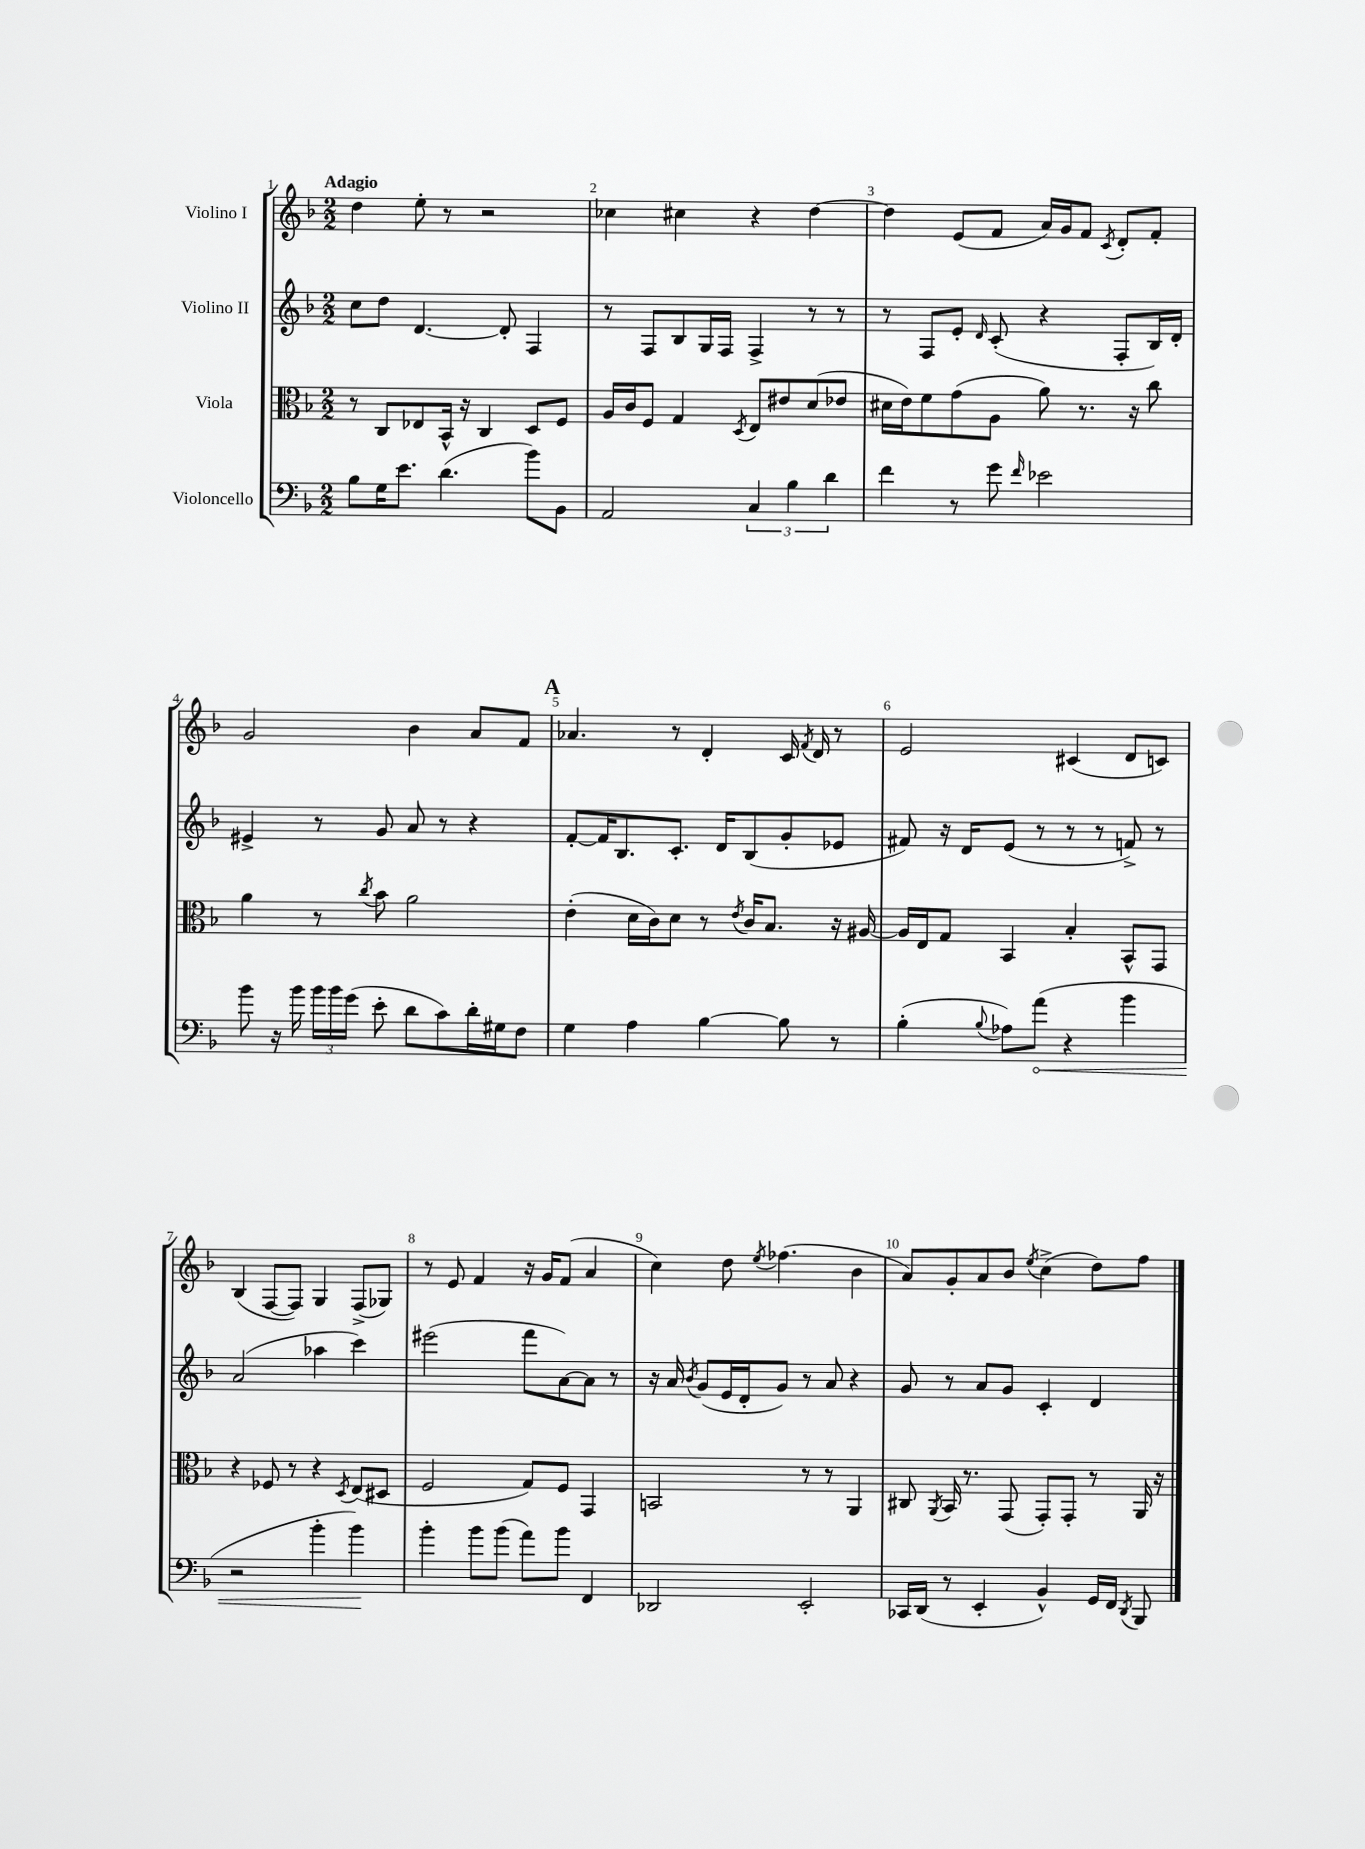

**kern	**kern	**kern	**kern
*staff4	*staff3	*staff2	*staff1
*clefF4	*clefC3	*clefG2	*clefG2
*k[b-]	*k[b-]	*k[b-]	*k[b-]
*M2/2	*M2/2	*M2/2	*M2/2
8B-\L	8r	8cc\L	4dd\
16G\K	8C/L	8dd\J	.
8.e\J	.	.	.
.	8E-/	[4.d/	8ee'\
(4.d\	16BB-^^/Jk	.	8r
.	16r	.	.
.	4C/	.	2r
.	.	8d'/]	.
8b-\L)	8D/L	4F/	.
8BB-\J	8F/J	.	.
=	=	=	=
2AA/	16A/LL	8r	4cc-\
.	16c/J	.	.
.	8F/J	8F/L	.
.	4G/	8B-/	4cc#\
.	.	16G/L	.
.	.	16F/JJ	.
.	8qD/	.	.
6C/	8E/L	4F^/	4r
.	8e#/	.	.
6B-\	.	.	.
.	(8d/	8r	[4dd\
6d\	.	.	.
.	8e-/J	8r	.
=	=	=	=
4f\	16d#\LL	8r	4dd\]
.	16e\J)	.	.
.	8f\	8F/L	.
8r	(8g\	8e'/J	(8e/L
.	.	16qqd/	.
8g\	8A\J	(8c'/	8f/J
16qqf/	.	.	.
2e-\	8a\)	4r	16a/LL)
.	.	.	16g/J
.	8.r	.	8f/J
.	.	.	8qc/
.	.	8F'/L	8d'/L
.	16r	.	.
.	8cc\	16B-/L)	8f'/J
.	.	16d'/JJ	.
=	=	=	=
8b-\	4a\	4e#^/	2g/
16r	.	.	.
16b-\	.	.	.
24b-\LL	8r	8r	.
24b-\	.	.	.
(24g\JJ	.	.	.
.	8qcc/	.	.
8e'\	8b-\	8g/	.
8d\L	2a\	8a/	4b-\
8c\)	.	8r	.
16d'\L	.	4r	8a/L
16G#\J	.	.	.
8F\J	.	.	8f/J
=	=	=	=
4G\	(4e'\	[8f'/L	4.a-/
.	.	16f/]K	.
.	.	8.B-/	.
4A\	16d\LL	.	.
.	16c\J)	.	.
.	8d\J	8.c'/J	8r
[4B-\	8r	.	4d'/
.	.	16d/LK	.
.	8qe/	.	.
.	16c/LK	(8B-/	.
.	8.B-/J	.	.
8B-\]	.	8g'/	16c/
.	.	.	8qf/
.	.	.	16d/
8r	16r	8e-/J	8r
.	[16A#/	.	.
=	=	=	=
(4B-'\	16A#/]LL	8f#/)	2e/
.	16E/J	.	.
.	8G/J	16r	.
.	.	16d/LK	.
8qqB-/	.	.	.
8A-\L)	4BB-/	(8e/J	.
(8a\J	.	8r	.
4r	4B-'/	8r	(4c#/
.	.	8r	.
4b-\	8BB-^^/L	8f^/)	8d/L
.	8GG/J	8r	8c/J)
=	=	=	=
2r	4r	(2a/	(4B-/
.	8F-/	.	[8F/L
.	8r	.	8F/]J)
4b-'\	4r	4aa-\	4G/
.	8qD/	.	.
4b-\)	(8E/L	4ccc\)	(8F^/L
.	8D#/J	.	8G-/J)
=	=	=	=
4b-'\	2F/	(2eee#\	8r
.	.	.	8e/
8b-\L	.	.	4f/
(8b-\J	.	.	.
8a\L)	8G/L)	8fff\L	16r
.	.	.	16g/LK
8b-\J	8F/J	[8a\)	(8f/J
4FF/	4GG/	8a\]J	4a/
.	.	8r	.
=	=	=	=
2DD-/	2BB/	16r	4cc\)
.	.	16a/	.
.	.	8qb-/	.
.	.	(8g/L	.
.	.	16e/L	8dd\
.	.	16d'/J	.
.	.	.	8qee/
.	.	8g/J)	(4.ff-\
2EE'/	8r	8r	.
.	8r	8a/	.
.	4AA/	4r	4b-\
=	=	=	=
16CC-/LL	8C#/	8g/	8a/L)
(16DD/JJ	.	.	.
.	8qAA/	.	.
8r	16BB-/	8r	8g'/
.	8.r	.	.
4EE'/	.	8a/L	8a/
.	(8GG/	8g/J	8b-/J
.	.	.	8qee/
4BB-^^/)	8GG'/L)	4c'/	(4cc^\
.	8GG'/J	.	.
16GG/LL	8r	4d/	8dd\L)
16FF/JJ	.	.	.
8qDD/	.	.	.
8BBB-/	16AA/	.	8ff\J
.	16r	.	.
==	==	==	==
*-	*-	*-	*-
